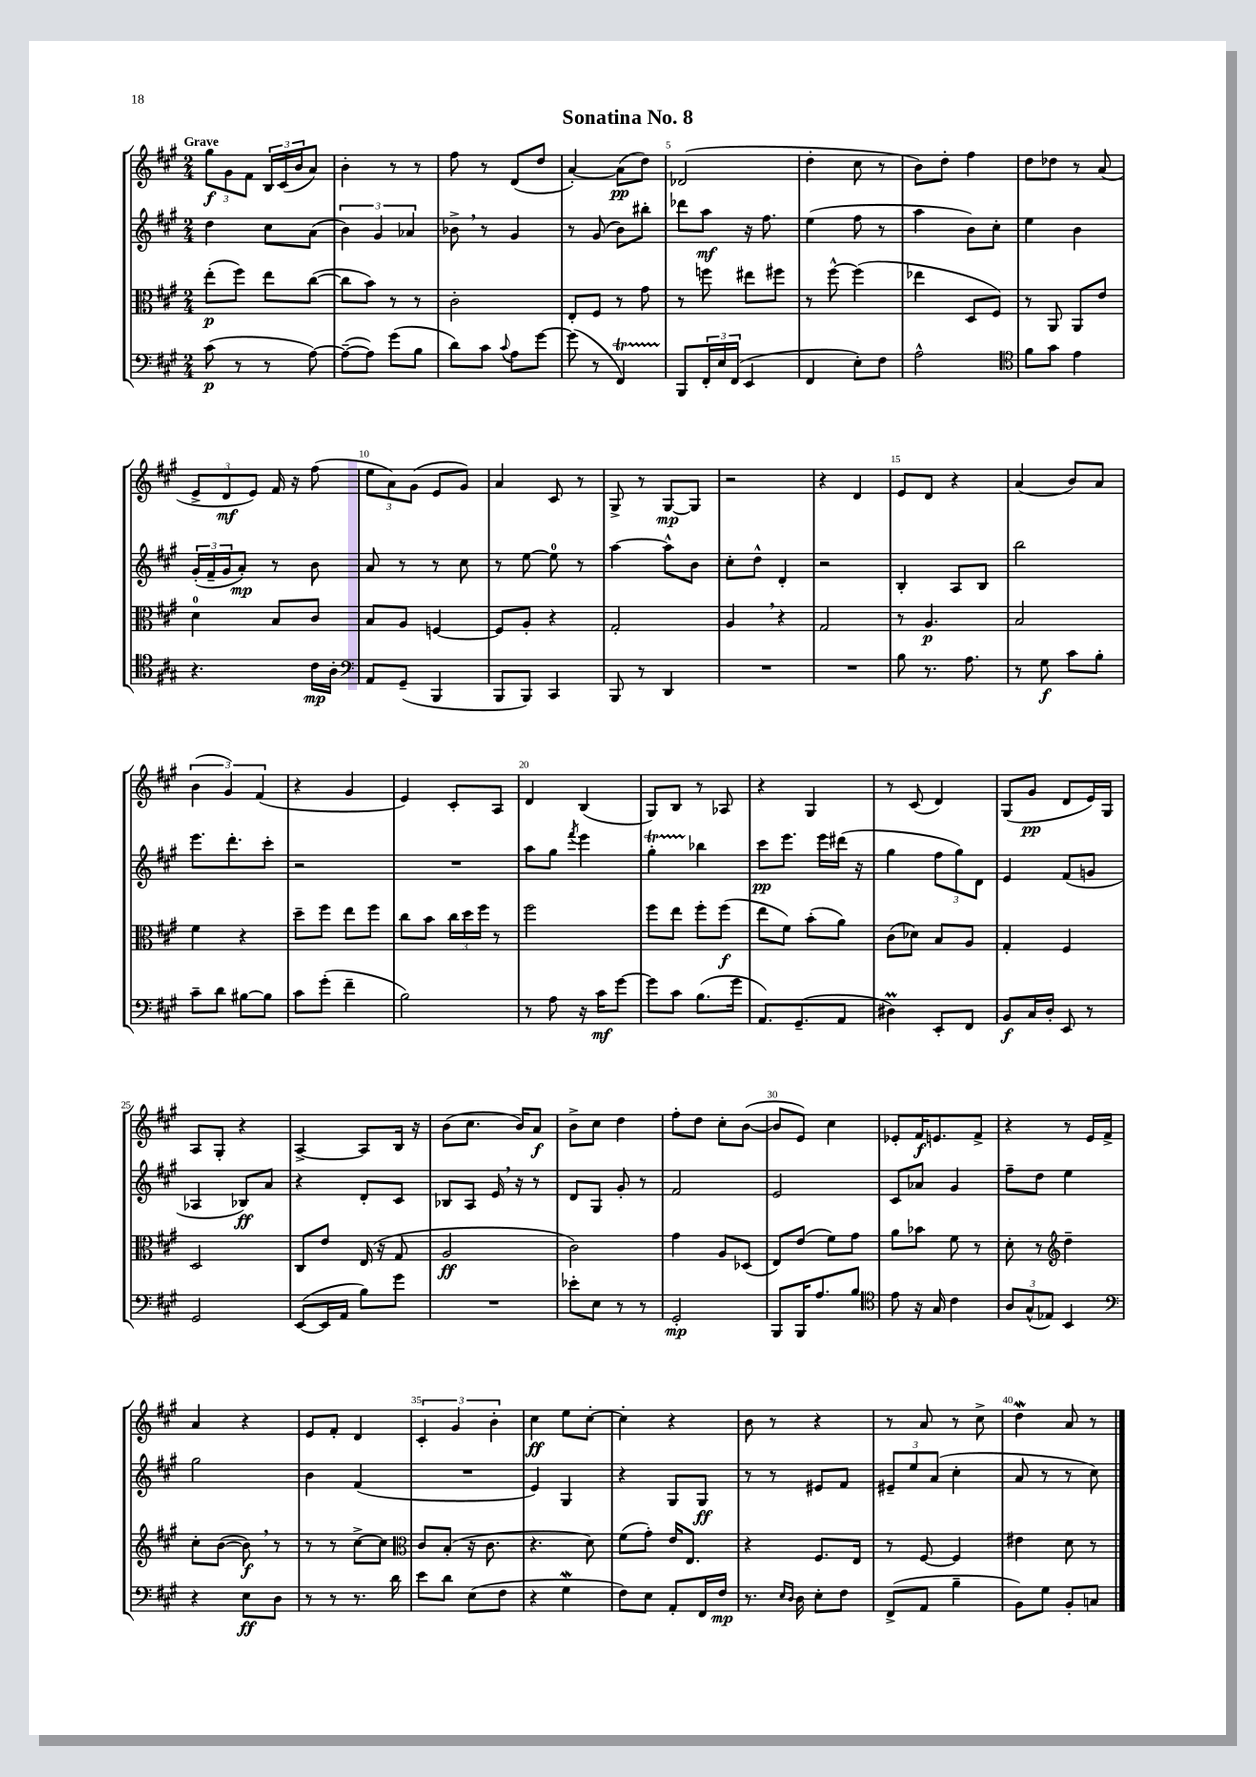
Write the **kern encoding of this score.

**kern	**kern	**kern	**kern
*staff4	*staff3	*staff2	*staff1
*clefF4	*clefC3	*clefG2	*clefG2
*k[f#c#g#]	*k[f#c#g#]	*k[f#c#g#]	*k[f#c#g#]
*M2/4	*M2/4	*M2/4	*M2/4
(8c#\	(8ee'\L	4dd\	12gg#\L
.	.	.	12g#\
8r	8ff#\J)	.	.
.	.	.	12f#\J
8r	8ee\L	8cc#\L	24B/LL
.	.	.	(24c#/
.	.	.	24b/J
[8A\)	([8cc#\J	(8a\J	8a/J)
=	=	=	=
(8A~\_L	8cc#\]L	6b\)	4b'\
8A\]J)	8b\J)	.	.
.	.	6g#/	.
(8g#\L	8r	.	8r
.	.	6a-/	.
8B\J	8r	.	8r
=	=	=	=
8d\L)	2c#'\	8b-^\	8ff#\
8c#\J	.	8r	8r
8qqc#/	.	.	.
8A\L	.	4g#/	(8d/L
[8g#\J	.	.	8dd/J
=	=	=	=
(8g#\]	8E'/L	8r	[4a'/)
8r	8F#/J	(8g#/	.
4FF#/)	8r	8b\L)	(8a\]L
.	8g#\	8bb#'\J	8dd\J)
=	=	=	=
8BBB/L	8r	8ddd-\L	(2d-/
24FF#'/L	8ff\	8aa\J	.
24E/	.	.	.
(24FF#/JJ	.	.	.
4EE/	8ee#\L	16r	.
.	.	8.ff#\	.
.	8ff#\J	.	.
=	=	=	=
4FF#/	8r	(4ee\	4dd'\
.	[8ff#^^\	.	.
8E'\L)	(4ff#\]	8ff#\	8cc#\
8F#\J	.	8r	8r
=	=	=	=
2A^^\	4ee-\	4aa\	8b\L)
.	.	.	8dd'\J
.	8D/L	8b\L)	4ff#\
.	8F#/J)	8cc#'\J	.
=	=	=	=
*clefC4	*	*	*
8f#\L	8r	4ee\	8dd\L
8g#\J	8AA/	.	8dd-\J
4e\	8AA/L	4b\	8r
.	8e/J	.	(8a/
=	=	=	=
4.r	4d\	(24g#'/LL	12e^/L
.	.	24f#~/	.
.	.	24g#/J	12d/
.	.	8a'/J)	.
.	.	.	12e/J)
.	8B/L	8r	16f#/
.	.	.	16r
16c#\LL	8c#/J	8b\	(8ff#\
16A'\JJ	.	.	.
=	=	=	=
*clefF4	*	*	*
8AA/L	8B/L	8a/	12ee\L
.	.	.	12a\)
(8GG#~/J	8A/J	8r	.
.	.	.	(12g#\J
4BBB/	[4F/	8r	8e/L
.	.	8cc#\	8g#/J)
=	=	=	=
8BBB/L	8F/]L	8r	4a/
8BBB/J)	8A'/J	[8ee\	.
4CC#/	4r	8ee\]	8c#/
.	.	8r	8r
=	=	=	=
8BBB/	2G#'/	[4aa\	8G#^/
8r	.	.	8r
4DD/	.	8aa^^\]L	[8G#/L
.	.	8b\J	8G#/]J
=	=	=	=
2r	4A/	8cc#'\L	2r
.	.	8dd^^\J	.
.	4r	4d'/	.
=	=	=	=
2r	2G#/	2r	4r
.	.	.	4d/
=	=	=	=
8B\	8r	4B'/	8e/L
8.r	4.A/	.	8d/J
.	.	8A/L	4r
8.A\	.	.	.
.	.	8B/J	.
=	=	=	=
8r	2B/	2bb\	(4a/
8G#\	.	.	.
8c#\L	.	.	8b/L)
8B'\J	.	.	8a/J
=	=	=	=
8c#~\L	4f#\	8.eee\L	(6b\
8d\J	.	.	.
.	.	.	6g#/)
.	.	8.ddd'\	.
[8B#\L	4r	.	.
.	.	.	(6f#/
8B#\]J	.	8ccc#'\J	.
=	=	=	=
8c#\L	8dd~\L	2r	4r
(8g#'\J	8ff#\J	.	.
4f#~\	8ee\L	.	4g#/
.	8ff#\J	.	.
=	=	=	=
2B\)	8cc#\L	2r	4e/)
.	8b\J	.	.
.	24cc#\LL	.	8c#'/L
.	24dd\	.	.
.	24ff#\JJ	.	.
.	8r	.	8A/J
=	=	=	=
8r	2ff#\	8aa\L	4d/
8A\	.	8gg#\J	.
.	.	8qfff#/	.
16r	.	4eee\	(4B/
16c#\LK	.	.	.
[8g#\J	.	.	.
=	=	=	=
8g#\]L	8ff#\L	4gg#'\	8G#/L)
8c#\J	8ee\J	.	8B/J
(8.B\L	8ff#'\L	4bb-\	8r
.	(8ff#\J	.	8A-/
16g#\Jk	.	.	.
=	=	=	=
8.AA/L)	8ee\L	8ccc#\L	4r
.	8f#\J)	8.eee\J	.
(8.GG#~/	.	.	.
.	(8b'\L	.	4G#/
.	.	16eee\LL	.
8AA/J	8a\J)	(16ddd#\JJ	.
.	.	16r	.
=	=	=	=
4D#\)	(8c#\L	4gg#\	8r
.	8d-\J)	.	(8c#/
8EE'/L	8B/L	12ff#\L	4d/)
.	.	12gg#\)	.
8FF#/J	8A/J	.	.
.	.	12d\J	.
=	=	=	=
8BB/L	4G#'/	4e/	(8G#/L
16C#/L	.	.	8g#/J
16D'/JJ	.	.	.
8EE/	4F#/	(8f#/L	8d/L
8r	.	8g/J	16e/L)
.	.	.	16G#/JJ
=	=	=	=
2GG#/	2D/	4A-/	8A/L
.	.	.	8G#'/J
.	.	8B-/L)	4r
.	.	8a/J	.
=	=	=	=
([8EE/L	8C#/L	4r	[4A^/
16EE/]L	8e/J	.	.
16AA/JJ	.	.	.
8B\L)	(16E/	8d'/L	8A/]L
.	16r	.	.
8g#\J	8G#/	8c#/J	16B/Jk
.	.	.	16r
=	=	=	=
2r	2A/	8B-/L	(8b\L
.	.	8A/J	8.cc#\J
.	.	16e/	.
.	.	16r	16b/LK)
.	.	8r	8a/J
=	=	=	=
8e-'\L	2c#\)	8d/L	8b^\L
8E\J	.	8G#/J	8cc#\J
8r	.	8g#'/	4dd\
8r	.	8r	.
=	=	=	=
2GG#'/	4g#\	2f#/	8ff#'\L
.	.	.	8dd\J
.	8A/L	.	8cc#'\L
.	(8D-/J	.	([8b\J
=	=	=	=
8BBB/L	8E/L)	2e/	8b/]L
16BBB/K	(8e/J	.	8e/J)
8.A/	.	.	.
.	8f#\L)	.	4cc#\
8B/J	8g#\J	.	.
=	=	=	=
*clefC4	*	*	*
8e\	8a\L	8c#/L	8e-'/L
16r	8b-\J	8a-/J	16f#/K
16G#/	.	.	8.e/
4c#\	8f#\	4g#/	.
.	8r	.	8f#^/J
=	=	=	=
12A/L	8d'\	8ff#~\L	4r
(12G#^^/	.	.	.
.	8r	8dd\J	.
12E-/J)	.	.	.
*	*clefG2	*	*
4BB/	4dd~\	4ee\	8r
.	.	.	16e/LL
.	.	.	16f#^/JJ
=	=	=	=
*clefF4	*	*	*
4r	8cc#'\L	2gg#\	4a/
.	([8b\J	.	.
8E\L	8b\])	.	4r
8D\J	8r	.	.
=	=	=	=
8r	8r	4b\	8e/L
8r	8r	.	8f#'/J
8.r	[8cc#^\L	(4f#/	4d/
.	8cc#\]J	.	.
16d\	.	.	.
=	=	=	=
*	*clefC3	*	*
8e\L	8c#/L	2r	6c#'/
8d\J	(8B'/J	.	.
.	.	.	6g#/
(8E\L	16r	.	.
.	8.c#\	.	.
.	.	.	6b'\
8F#\J	.	.	.
=	=	=	=
4r	4.r	4e/)	4cc#\
4G#\	.	4G#/	8ee\L
.	8d\)	.	[8cc#'\J
=	=	=	=
8F#\L)	(8f#\L	4r	4cc#'\]
8E\J	8g#'\J)	.	.
8AA'/L	16e/LK	8G#/L	4r
.	8.E/J	.	.
16FF#/L	.	8G#/J	.
16F#/JJ	.	.	.
=	=	=	=
8.r	4r	8r	8b\
.	.	8r	8r
16qqE/LL	.	.	.
16qqD/JJ	.	.	.
16D\	.	.	.
8E'\L	8.F#/L	8e#/L	4r
8F#\J	.	8f#/J	.
.	16E/Jk	.	.
=	=	=	=
(8FF#^/L	8r	12e#~/L	8r
.	.	12ee/	.
8AA/J	[8F#/	.	8a/
.	.	(12a/J	.
4B~\	4F#/]	4cc#'\	8r
.	.	.	8cc#^\
=	=	=	=
8BB\L)	4e#\	8a/	4dd\
8G#\J	.	8r	.
8BB'/L	8d\	8r	8a/
8C/J	8r	8cc#\)	8r
==	==	==	==
*-	*-	*-	*-
